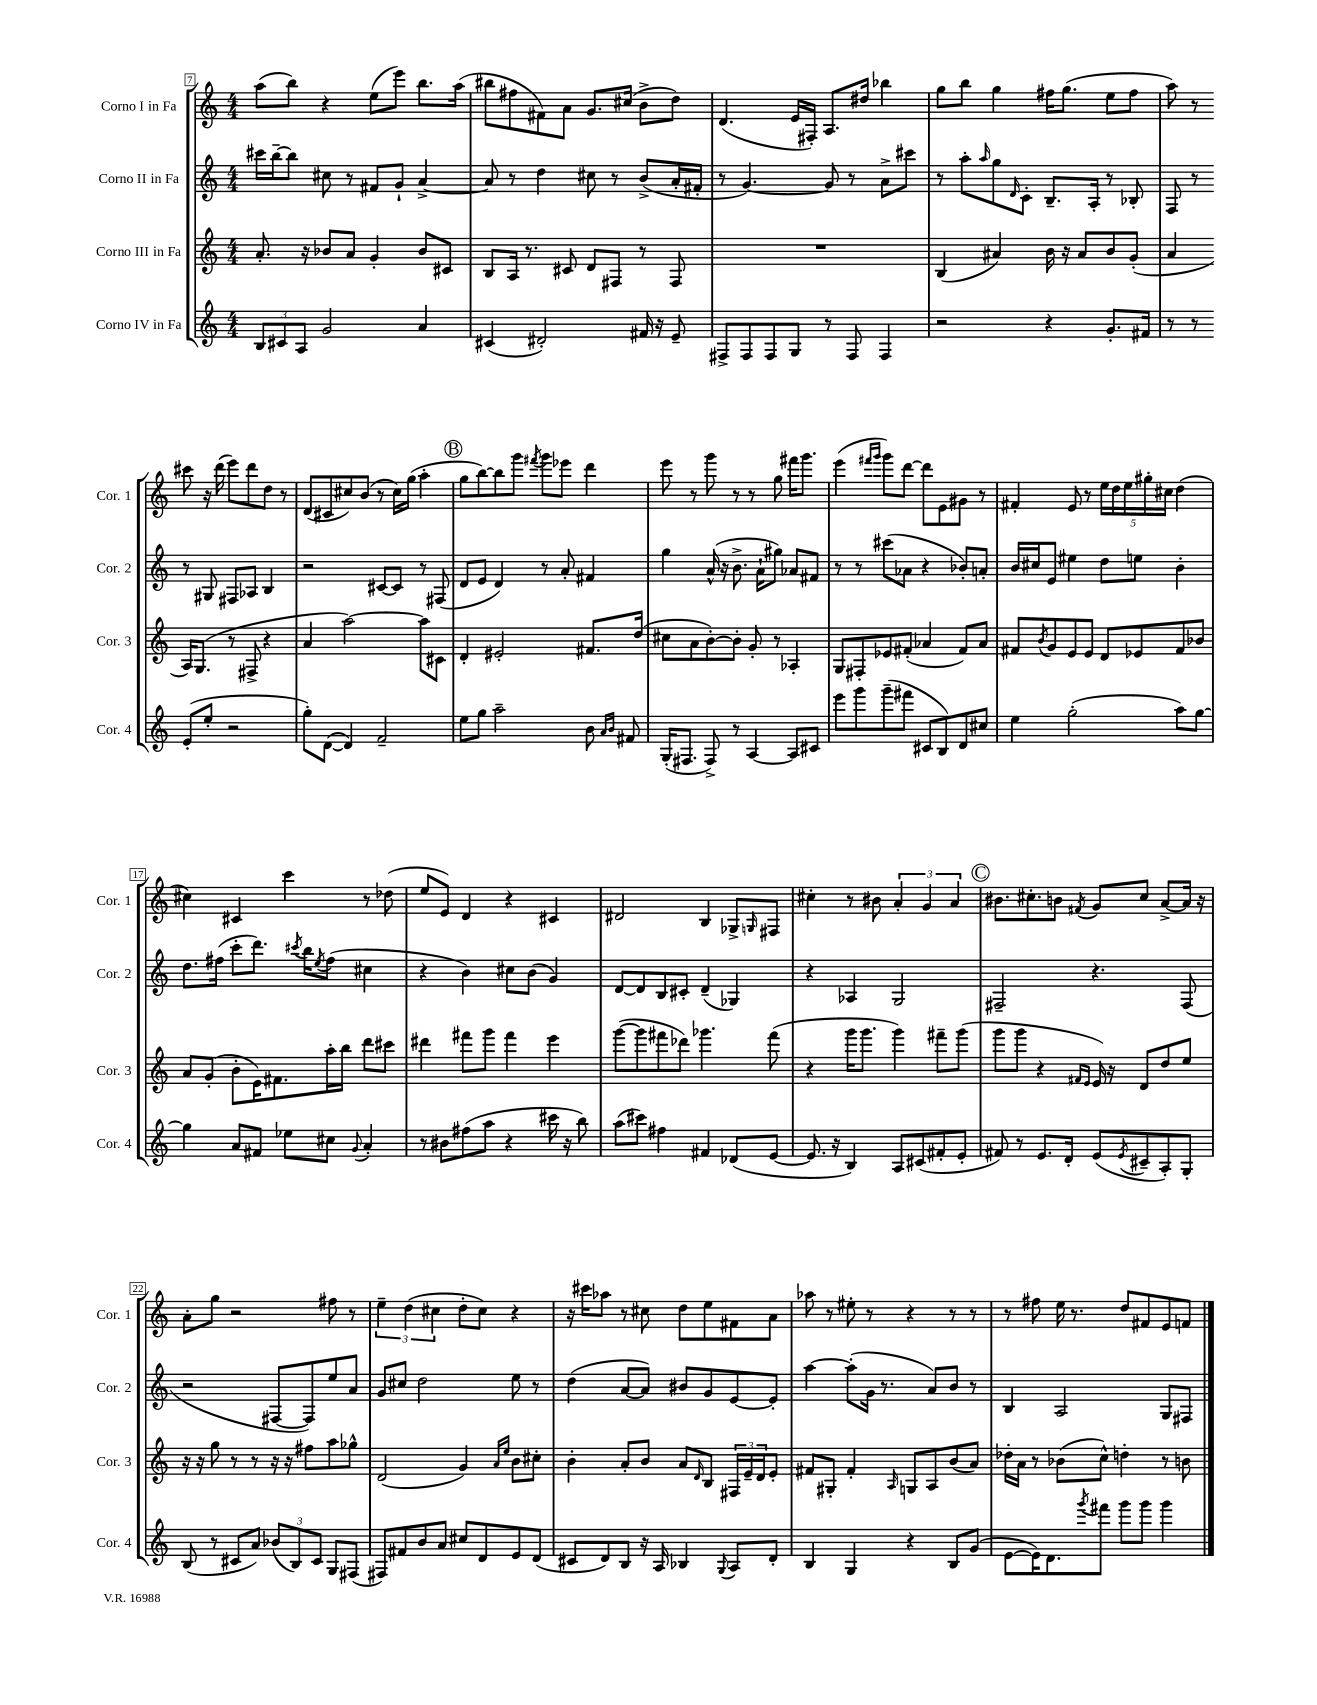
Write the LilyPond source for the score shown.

<<
\new StaffGroup <<
\new Staff = "s0" \with { instrumentName = "Corno I in Fa" shortInstrumentName = "Cor. 1" } {
    \clef treble \key c \major \numericTimeSignature \time 4/4
    a''8( b''8) r4 e''8( e'''8) b''8. a''16( |
    bis''8 fis''8 fis'8) a'8 g'8. cis''16( b'8-> d''8) |
    d'4.( e'16 fis16-.) a8. dis''16 bes''4 |
    g''8 b''8 g''4 fis''16 g''8.( e''8 fis''8 |
    a''8) r8 cis'''8 r16 d'''16( e'''8) d'''8 d''8 r8 |
    d'8( cis'8 cis''8) b'8( r8 cis''16) g''16( a''4-. |
    \mark \markup { \circle "B" } g''8 b''8~) b''8 g'''8 \acciaccatura { fis'''8 } g'''8 ees'''8 d'''4 |
    e'''8 r8 g'''8 r8 r8 g''8 fis'''16 g'''8. |
    e'''4( \grace { fis'''16 g'''16 } g'''8) d'''8~ d'''8 e'8 gis'8 r8 |
    fis'4-. e'8 r8 \tuplet 5/4 { e''16 d''16 e''16 gis''16-. cis''16 } d''4( |
    cis''4) cis'4 c'''4 r8 des''8( |
    e''8 e'8) d'4 r4 cis'4 |
    dis'2 b4 ges8-> \grace { g16 } fis8 |
    cis''4-. r8 bis'8 \tuplet 3/2 { a'4-. g'4 a'4 } |
    \mark \markup { \circle "C" } bis'8. cis''8.-. b'8 \acciaccatura { fis'8 } g'8 cis''8 a'8~-> a'16 r16 |
    a'8-. g''8 r2 fis''8 r8 |
    \tuplet 3/2 { e''4-- d''4( cis''4 } d''8-. cis''8) r4 |
    r16 cis'''16 aes''8 r8 cis''8 d''8 e''8 fis'8 a'8 |
    aes''8 r8 eis''8-. r8 r4 r8 r8 |
    r8 fis''8 e''16 r8. d''8 fis'8 e'8 f'8 \bar "|." |
}
\new Staff = "s1" \with { instrumentName = "Corno II in Fa" shortInstrumentName = "Cor. 2" } {
    \clef treble \key c \major \numericTimeSignature \time 4/4
    cis'''16 b''16~-- b''8 cis''8 r8 fis'8 g'8-! a'4~-> |
    a'8 r8 d''4 cis''8 r8 b'8->( a'16-. fis'16-. |
    r8 g'4.~) g'8 r8 a'8-> cis'''8 |
    r8 a''8-. \grace { a''16 } g''8 \grace { d'16 } c'8-. b8.-- a16-. r8 bes8-. |
    f8 r8 r8 gis8 fis8 aes8 b4 |
    r2 cis'8~ cis'8 r8 fis8( |
    \mark \markup { \circle "B" } d'8 e'8 d'4) r8 a'8-. fis'4 |
    g''4 a'16-^( r16 b'8.-> a'16-! gis''8) aes'8 fis'8 |
    r8 r8 cis'''8( aes'8 r4 bes'8-.) a'8-. |
    b'16 cis''16 e'8 eis''4 d''8 e''8 b'4-. |
    d''8. fis''16( c'''8-. d'''8.) \acciaccatura { cis'''8 } b''16 \acciaccatura { e''8 } fis''8( cis''4 |
    r4 b'4) cis''8 b'8( g'4) |
    d'8~ d'8 b8 cis'8-. d'4--( ges4) |
    r4 aes4 g2 |
    \mark \markup { \circle "C" } fis2-- r4. fis8( |
    r2 fis8~ fis8) e''8 a'8 |
    g'8 cis''8 d''2 e''8 r8 |
    d''4( a'8~ a'8) bis'8 g'8 e'8~ e'8-. |
    a''4~ a''8-.( g'16 r8. a'8) b'8 r8 |
    b4 a2 g8 fis8 \bar "|." |
}
\new Staff = "s2" \with { instrumentName = "Corno III in Fa" shortInstrumentName = "Cor. 3" } {
    \clef treble \key c \major \numericTimeSignature \time 4/4
    a'8.-. r16 bes'8 a'8 g'4-. bes'8 cis'8 |
    b8 a16 r8. cis'8 d'8 fis8 r8 fis8 |
    R1 |
    b4( ais'4) b'16 r16 ais'8 b'8 g'8-.( |
    a'4 a16) g8.( r8 fis8-> r4 |
    a'4 a''2~) a''8 cis'8 |
    \mark \markup { \circle "B" } d'4-. eis'2-. fis'8. d''16( |
    cis''8 a'8 b'8~-.) b'8-. g'8-. r8 aes4-. |
    g8 fis8-. ees'8 fis'8-.( aes'4 fis'8) aes'8 |
    fis'8 \acciaccatura { b'8 } g'8 e'8 e'8 d'8 ees'8 fis'8 bes'8 |
    a'8 g'8-.( b'8-. e'16) fis'8. a''16-. b''16 d'''8 cis'''8 |
    dis'''4 fis'''8 g'''8 fis'''4 e'''4 |
    g'''8~( g'''8 fis'''8 des'''8) ges'''4. fis'''8( |
    r4 g'''16 g'''8. g'''4) fis'''8-- g'''8( |
    \mark \markup { \circle "C" } g'''8 g'''8 r4 \grace { fis'16 e'16 } e'16) r16 d'8 d''8 e''8 |
    r16 r16 g''8 r8 r8 r16 r16 fis''8 a''8 ges''8-^ |
    d'2( g'4) \grace { a'16 e''16 } b'8 cis''8-. |
    b'4-. a'8-. b'8 a'8 \grace { d'16 } b8 \tuplet 3/2 { fis16 e'16-- d'16 } e'8-. |
    fis'8 gis8-. fis'4-. \grace { a16 } g8 a8 b'8( a'8) |
    des''16-. a'16 r8 bes'8( c''8-^) d''4-. r8 b'8 \bar "|." |
}
\new Staff = "s3" \with { instrumentName = "Corno IV in Fa" shortInstrumentName = "Cor. 4" } {
    \clef treble \key c \major \numericTimeSignature \time 4/4
    \tuplet 3/2 { b8 cis'8 a8 } g'2 a'4 |
    cis'4( dis'2-.) fis'16 r16 e'8-- |
    fis8-> fis8 fis8 g8 r8 fis8 fis4 |
    r2 r4 g'8.-. fis'16 |
    r8 r8 e'8-.( e''8-. r2 |
    g''8-.) d'8~( d'4) f'2-- |
    \mark \markup { \circle "B" } e''8 g''8 a''2-- b'8 \grace { a'16 b'16 } fis'8 |
    g16-.( fis8. fis8->) r8 a4~ a8 cis'8 |
    e'''8 g'''8 g'''8--( fis'''8 cis'8 b8) d'8 cis''8 |
    e''4 g''2-.( a''8) g''8~ |
    g''4 a'8 fis'8 ees''8 cis''8 \appoggiatura { g'8 } a'4-. |
    r8 bis'8 fis''8( a''8 r4 cis'''16 r16 b''8) |
    a''8( cis'''8) fis''4 fis'4 des'8( e'8~ |
    e'8. r16 b4) a8 cis'8( fis'8-. e'8-. |
    \mark \markup { \circle "C" } fis'8) r8 e'8. d'16-. e'8( \acciaccatura { e'8 } cis'8-- a8-.) g8-. |
    b8( r8 cis'8 a'8) \tuplet 3/2 { bes'8( b8) cis'8 } g8 fis8( |
    fis8) fis'8 b'8 a'8 cis''8 d'8 e'8 d'8( |
    cis'8 d'8) b8 r16 a16 bes4 \appoggiatura { g8 } a8 d'8-. |
    b4 g4 r4 b8 g'8( |
    e'8~ e'16) d'8. \acciaccatura { g'''8 } fis'''8 g'''8 g'''8 g'''4 \bar "|." |
}
>>
>>
\layout { \context { \Score currentBarNumber = #7 \override BarNumber.stencil = #(make-stencil-boxer 0.1 0.3 ly:text-interface::print) } }
